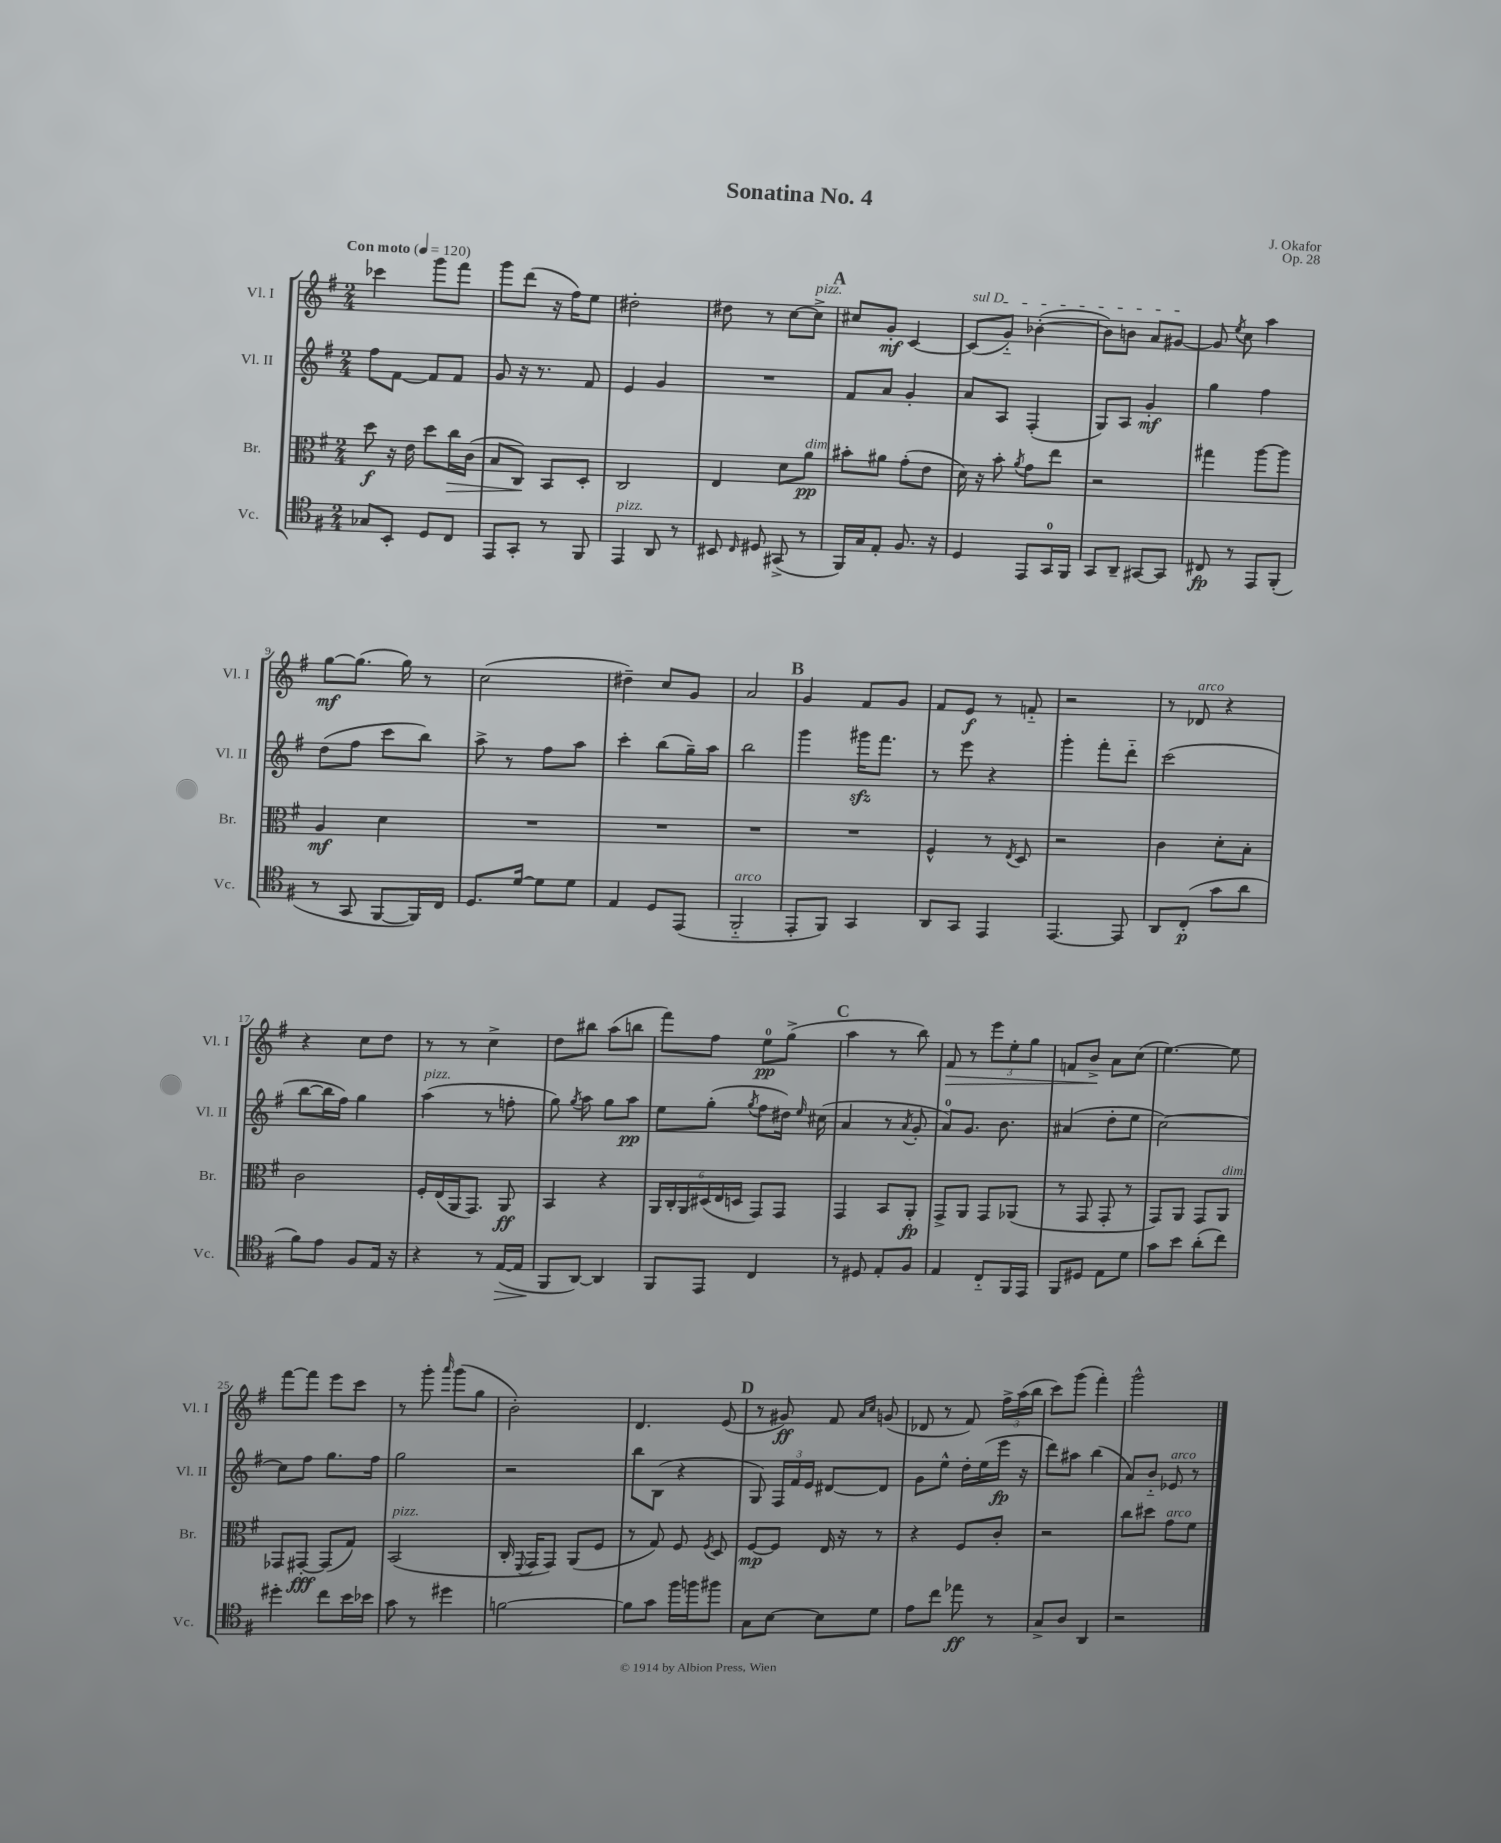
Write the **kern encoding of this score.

**kern	**kern	**kern	**kern
*staff4	*staff3	*staff2	*staff1
*clefC4	*clefC3	*clefG2	*clefG2
*k[f#]	*k[f#]	*k[f#]	*k[f#]
*M2/4	*M2/4	*M2/4	*M2/4
*MM120	*MM120	*MM120	*MM120
8G-	8dd	8ff#	4ccc-
8BB'	16r	[8f#	.
.	16e	.	.
8D	8dd	8f#]	8ggg
8C	16cc	8f#	8fff#
.	(16c	.	.
=	=	=	=
8EE	8B	8g	8ggg
8GG'	8C)	16r	(8ddd
.	.	8.r	.
8r	8BB	.	16r
.	.	.	16ff#)
8FF#	8D'	8f#	8ee
=	=	=	=
4EE	2C	4e	2dd#'
8AA	.	4g	.
8r	.	.	.
=	=	=	=
8BB#	4E	2r	8dd#
16qqC	.	.	.
8D#	.	.	8r
(8GG#^	8d	.	[8cc
8r	8a	.	8cc^]
=	=	=	=
16FF#)	8b#'	8f#	8cc#
16G	.	.	.
8E'	8a#	8a	8g'
8.F#	(8g'	4g'	[4c
.	8e	.	.
16r	.	.	.
=	=	=	=
4D	16d)	8a	(8c]
.	16r	.	.
.	8b'	8A	8g'~)
.	8qa	.	.
8EE	8g	(4F#'	([4b-'
16GG	8ee	.	.
16FF#	.	.	.
=	=	=	=
8GG	2r	8G)	8b-])
8AA~	.	8A	8b
[8GG#	.	4g'	8a
8GG#]	.	.	[8g#
=	=	=	=
8C#	4gg#	4gg	8g#]
.	.	.	8qee
8r	.	.	8cc
8EE	[8aa	4ff#	4aa
(8FF#'	8aa]	.	.
=	=	=	=
8r	4A	(8dd	[8gg
8GG	.	8ff#	(8.gg]
[8FF#	4d	8ccc	.
.	.	.	16gg)
16FF#])	.	8bb)	8r
16C	.	.	.
=	=	=	=
8.D	2r	8aa^	(2cc
.	.	8r	.
[16d	.	.	.
8d]	.	8ff#	.
8d	.	8aa	.
=	=	=	=
4E	2r	4ccc'	4dd#~)
8D	.	(8bb	8cc
(8EE	.	16gg~)	8g
.	.	16aa	.
=	=	=	=
2FF#'~	2r	2bb	2a
=	=	=	=
8EE'	2r	4ggg	4g
8FF#)	.	.	.
4GG	.	16ggg#	8f#
.	.	8.fff#	.
.	.	.	8g
=	=	=	=
8AA	4F#^^	8r	8f#
8GG	.	8eee	8e
4EE	8r	4r	8r
.	8qE	.	.
.	8D	.	8f'~
=	=	=	=
[4.EE	2r	4ggg'	2r
.	.	8fff#'	.
8EE]	.	8ddd'~	.
=	=	=	=
8AA	4c	(2ccc	8r
(8C'	.	.	8d-
8g	8d'	.	4r
8a	8B'	.	.
=	=	=	=
8f#)	2c	[8bb	4r
8e	.	16bb]	.
.	.	16ff#)	.
8F#	.	4gg	8cc
16E	.	.	8dd
16r	.	.	.
=	=	=	=
4r	16F#'	(4aa	8r
.	(16E	.	.
.	16AA	.	8r
.	8.GG)	.	.
8r	.	8r	4cc^
([16E	8AA	8ff'	.
16E]	.	.	.
=	=	=	=
8FF#	4BB	8gg)	8dd
.	.	8qgg	.
[8AA)	.	8aa	8bb#
4AA]	4r	8gg	(8aa
.	.	8aa	8bb
=	=	=	=
8FF#	24AA	8ee	8fff#)
.	24C'	.	.
.	24AA	.	.
8EE	(24D#	(8gg'	8ff#
.	24E	.	.
.	24D	.	.
.	.	8qgg	.
4C	8GG)	8ff#	8ee
.	8GG	16dd#)	(8gg^
.	.	16qqee	.
.	.	(16cc#	.
=	=	=	=
8r	4GG	4a	4aa
8D#	.	.	.
8E'	8BB	8r	8r
.	.	8qa	.
8F#	8AA'	8g'	8bb)
=	=	=	=
4E	8GG^	8a)	8f#
.	8AA	8.g	8r
8C'~	8GG	.	12eee
.	.	8.b	.
.	.	.	12ee'
16FF#	(8AA-	.	.
.	.	.	12gg
16EE	.	.	.
=	=	=	=
8FF#	8r	(4a#	8f
8D#	8GG	.	8b^
8E	8GG'	8dd'	8a
8d	8r	8ee	(8cc
=	=	=	=
8g	8GG)	[2cc)	[4.ee)
8b	8AA	.	.
(8a'	8GG	.	.
8cc)	8AA	.	8ee]
=	=	=	=
4dd#'	8GG-	8cc]	[8fff#
.	[8GG#'	8ff#	8fff#]
8cc	(8GG#]	8.gg	8eee
16b	8G)	.	8ccc
16b-	.	16ff#	.
=	=	=	=
8g	(2BB	2gg	8r
8r	.	.	8ggg'
.	.	.	16qqaaa
4dd#	.	.	(8ggg
.	.	.	8gg
=	=	=	=
[2f	16C'	2r	2b')
.	8qqFF#	.	.
.	16GG	.	.
.	8GG)	.	.
.	(8AA	.	.
.	8F#	.	.
=	=	=	=
8f]	8r	8bb	4.d
8g	8G)	(8B	.
16ff#	8F#	4r	.
16ff	.	.	.
.	8qF#	.	.
8ff#	8D	.	(8e
=	=	=	=
8G	[8F#	8G)	8r
[8B	8F#]	24F#	8g#)
.	.	24f#	.
.	.	24e	.
8B]	16E	[8d#	8f#
.	16r	.	.
.	.	.	16qqa
.	.	.	16qqcc
8d	8r	8d#]	(8g
=	=	=	=
8e	4r	8g	8d-
8cc	.	8ee^^	8r
8ee-	8F#	16dd'	8f#)
.	.	(16ee	.
8r	8c'	16eee	24ff#^
.	.	.	(24aa
.	.	16r	.
.	.	.	24bb
=	=	=	=
8G^	2r	8ddd)	8ccc)
8A	.	8aa#	(8ggg
4AA	.	(4bb	4fff#')
=	=	=	=
2r	8cc	8a)	2ggg^^
.	8dd#	8b'~	.
.	8g	8e-	.
.	8f#	8r	.
==	==	==	==
*-	*-	*-	*-
